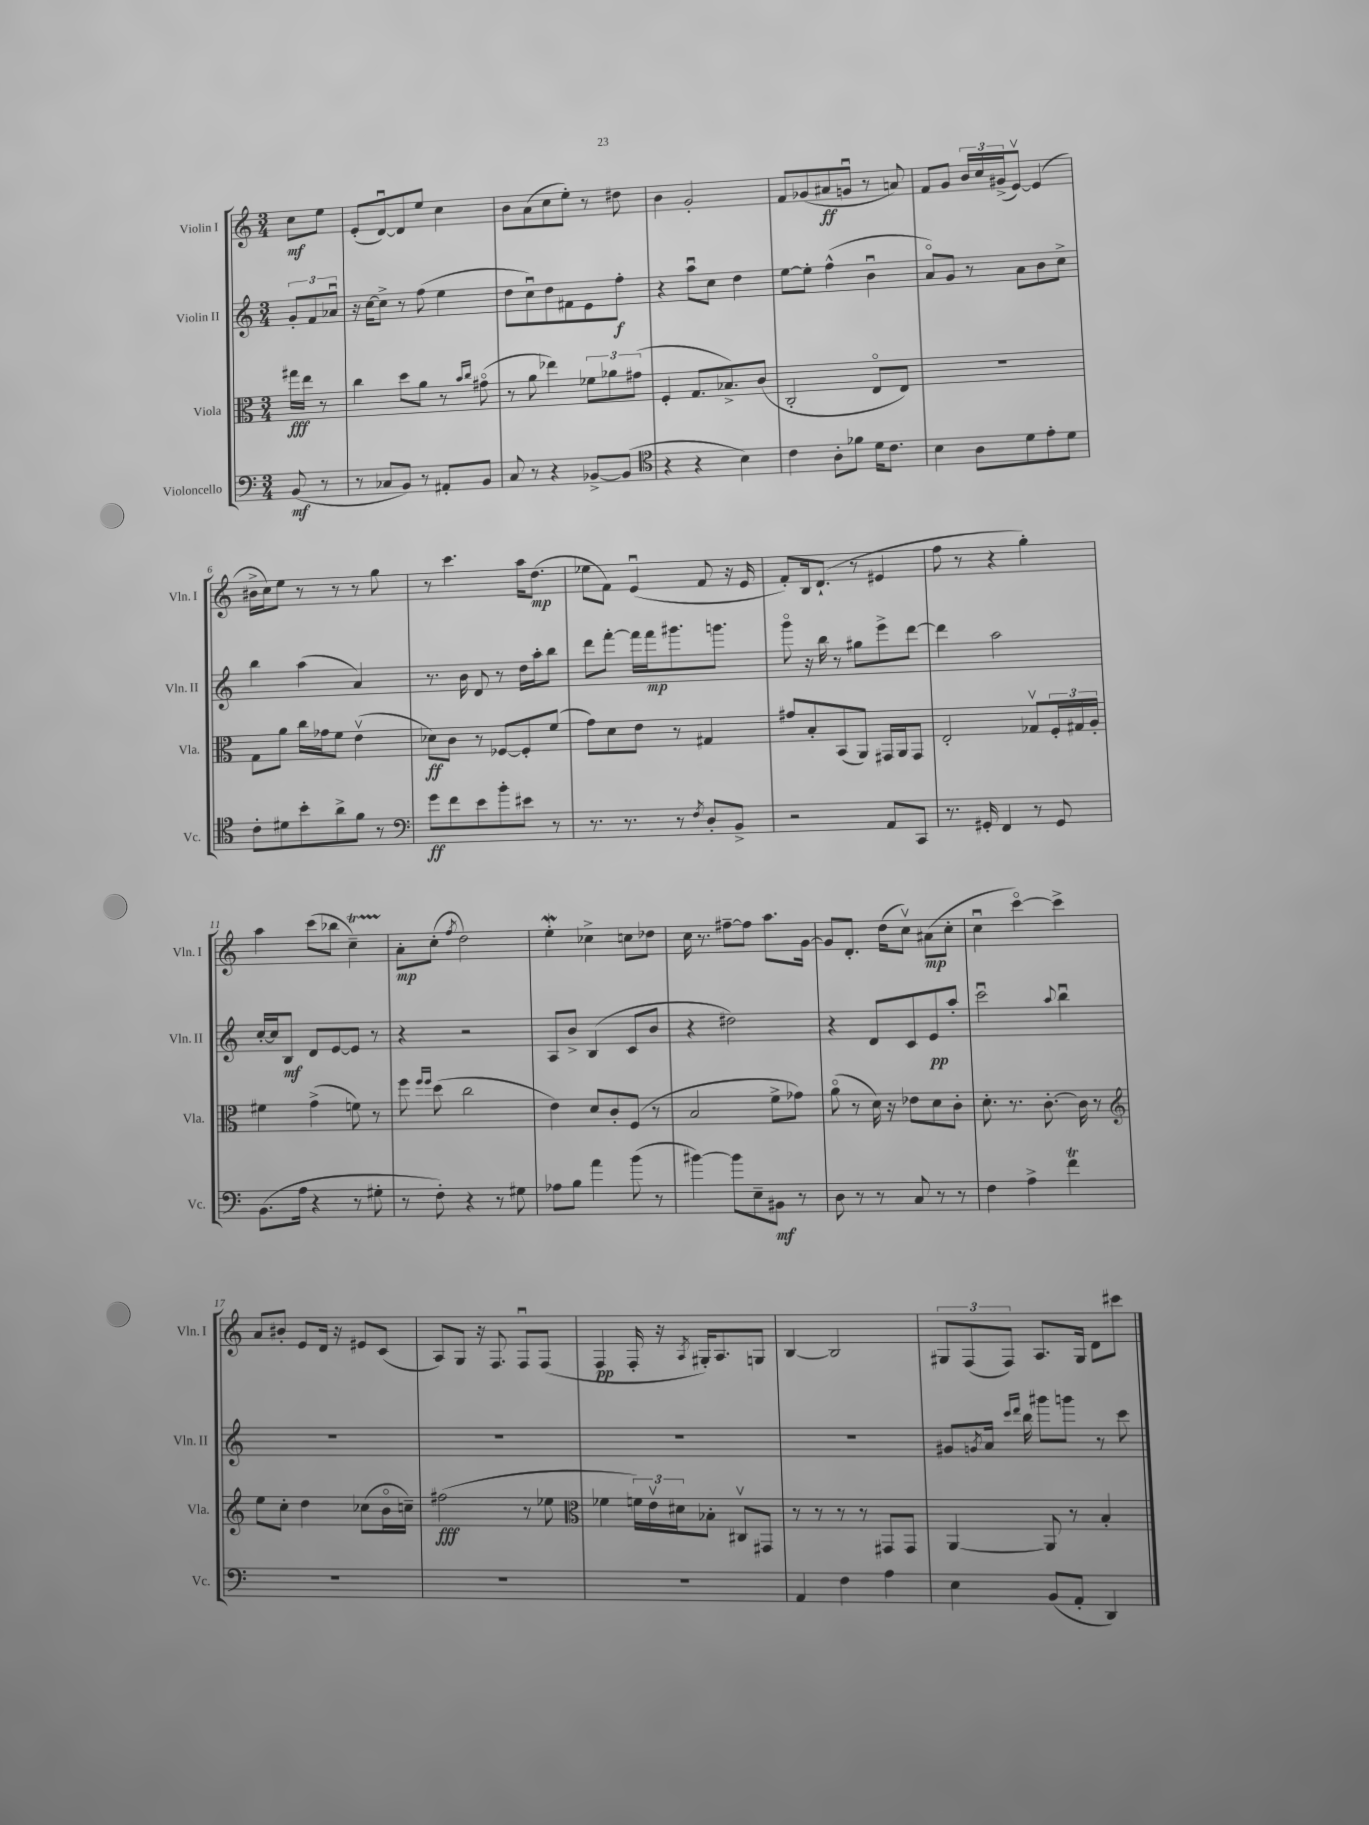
<<
\new StaffGroup <<
\new Staff = "s0" \with { instrumentName = "Violin I" shortInstrumentName = "Vln. I" } {
    \clef treble \key c \major \numericTimeSignature \time 3/4 \partial 4
    c''8\mf e''8 |
    e'8-.( d'8~\downbow) d'8 e''8 c''4 |
    b'8 a'8( c''8 e''8-.) r8 dis''8 |
    b'4 g'2-. |
    f'8 ges'8( ais'8\ff g'8\downbow r8 a'8) |
    f'8 g'8 \tuplet 3/2 { b'16 c''16 gis'16->( } e'8~\upbow) e'4( |
    bis'16-> c''16) e''8 r8 r8 r8 g''8 |
    r8 c'''4. a''16 d''8.\mp( |
    ees''8 f'8) e'4\downbow( f'8 r16 e'16 |
    f'8-.) b16 d'8.-!( r8 eis'4 |
    f''8 r8 r4 g''4-.) |
    a''4 c'''8( bes''8 c''4--\startTrillSpan) |
    a'8-.\stopTrillSpan\mp c''8-.( \acciaccatura { f''8 } d''2) |
    e''4-.\mordent ces''4-> c''8 des''8 |
    c''16 r8. fis''8~-- fis''8 a''8. g'16~ |
    g'8 d'8.-. d''16( c''8\upbow) ais'8\mp( c''8-. |
    c''4\downbow c'''4~\flageolet) c'''4-> |
    a'8 bis'8-. e'8 d'16 r16 eis'8 c'8( |
    a8) g8 r16 f8. f8\downbow f8( |
    f4\pp f16-. r16 \acciaccatura { a8 } gis16-.) a8. g8 |
    b4~ b2 |
    \tuplet 3/2 { gis8 f8( f8) } a8. gis16 d'8 cis'''8 \bar "|." |
}
\new Staff = "s1" \with { instrumentName = "Violin II" shortInstrumentName = "Vln. II" } {
    \clef treble \key c \major \numericTimeSignature \time 3/4 \partial 4
    \tuplet 3/2 { g'8-. f'8 aes'8\downbow } |
    r16 c''16~ c''8-> r8 f''8( e''4 |
    d''8 c''8\downbow) d''8 fis'8 e'8 f''8-.\f |
    r4 a''8\downbow c''8 d''4 |
    e''8~ e''8-. f''4-^( b'4\downbow |
    a'8\flageolet) g'8 r8 a'8 b'8 c''8-> |
    b''4 a''4( a'4) |
    r8. b'16 d'8 r8 d''16 a''16-. b''8 |
    d'''8 f'''8~-. f'''16 f'''16\mp gis'''8. g'''8. |
    g'''8\flageolet r16 b''16 r8 gis''8 e'''8-> d'''8~ |
    d'''4 a''2 |
    c''16~-. c''16 b8\mf d'8 e'8~ e'8 r8 |
    r4 r2 |
    a8 b'8-> b4( c'8 b'8 |
    r4 dis''2) |
    r4 d'8 c'8 e'8\pp a''8-. |
    c'''2\downbow \appoggiatura { a''8 } b''4\downbow |
    R2. |
    R2. |
    R2. |
    R2. |
    gis'8 \acciaccatura { g'8 } a'16 \grace { c'''16 d'''16 } b''16 gis'''8 g'''8 r8 c'''8 \bar "|." |
}
\new Staff = "s2" \with { instrumentName = "Viola" shortInstrumentName = "Vla." } {
    \clef alto \key c \major \numericTimeSignature \time 3/4 \partial 4
    gis''16\fff e''16 r8 |
    c''4 d''8 a'8 r8 \grace { b'16 c''16 } gis'8\flageolet( |
    r8 a'8 ees''4) \tuplet 3/2 { fes'8 aes'8 gis'8( } |
    f4-. g8. bes8.->) c'8( |
    c2-. e8\flageolet e8) |
    R2. |
    g8 a'8 c''16 ges'16 f'8 e'4\upbow( |
    des'8\ff) c'8 r8 fes8~ fes8-. f'8( |
    g'8) d'8 e'8 r8 gis4 |
    gis'8 b8-. b,8( a,8) gis,16 a,16 gis,8 |
    e2-. ges8\upbow \tuplet 3/2 { f16-. gis16 a16-. } |
    fis'4 g'4->( f'8) r8 |
    f''8 \grace { f''16 f''16 } d''8( c''2 |
    e'4) d'8 c'8-. f8( r8 |
    b2 f'8-> ges'8) |
    a'8\flageolet( r8 d'16) r16 ees'8 d'8 c'8-. |
    d'8.-. r8. c'8.~-. c'16 r8 |
    \clef treble e''8 c''8-. d''4 ces''8( b'16\flageolet c''16--) |
    fis''2\fff( r8 ees''8 |
    \clef alto fes'4 \tuplet 3/2 { f'16) e'16\upbow dis'16 } bes8-. cis8\upbow gis,8 |
    r8 r8 r8 r8 gis,8 gis,8 |
    a,4~ a,8 r8 b4-. \bar "|." |
}
\new Staff = "s3" \with { instrumentName = "Violoncello" shortInstrumentName = "Vc." } {
    \clef bass \key c \major \numericTimeSignature \time 3/4 \partial 4
    b,8\mf( r8 |
    r8 ces8 b,8) r8 ais,8-. b,8 |
    c8 r8 r4 bes,8~-> bes,8( |
    \clef tenor r4 r4 b4) |
    c'4 a8-. fes'8 d'16 c'8. |
    b4 a8 d'8 e'8-. d'8 |
    c'8-. dis'8 b'8-. a'8-> f'8 r8 |
    \clef bass g'8\ff f'8 e'8 b'8-. eis'8 r8 |
    r8. r8. r8 \acciaccatura { f8 } d8-. b,8-> |
    r2 a,8 c,8 |
    r8. gis,16-. f,4 r8 gis,8 |
    b,8.( a16 r4 r8 gis8-. |
    r8 f8-.) r4 r8 gis8 |
    aes8 b8 a'4 b'8( r8 |
    bis'4~) bis'8 e8-- bis,8\mf r8 |
    d8 r8 r8 c8 r8 r8 |
    f4 a4-> f'4\trill |
    R2. |
    R2. |
    R2. |
    a,4 f4 a4 |
    e4 b,8( a,8-. d,4) \bar "|." |
}
>>
>>
